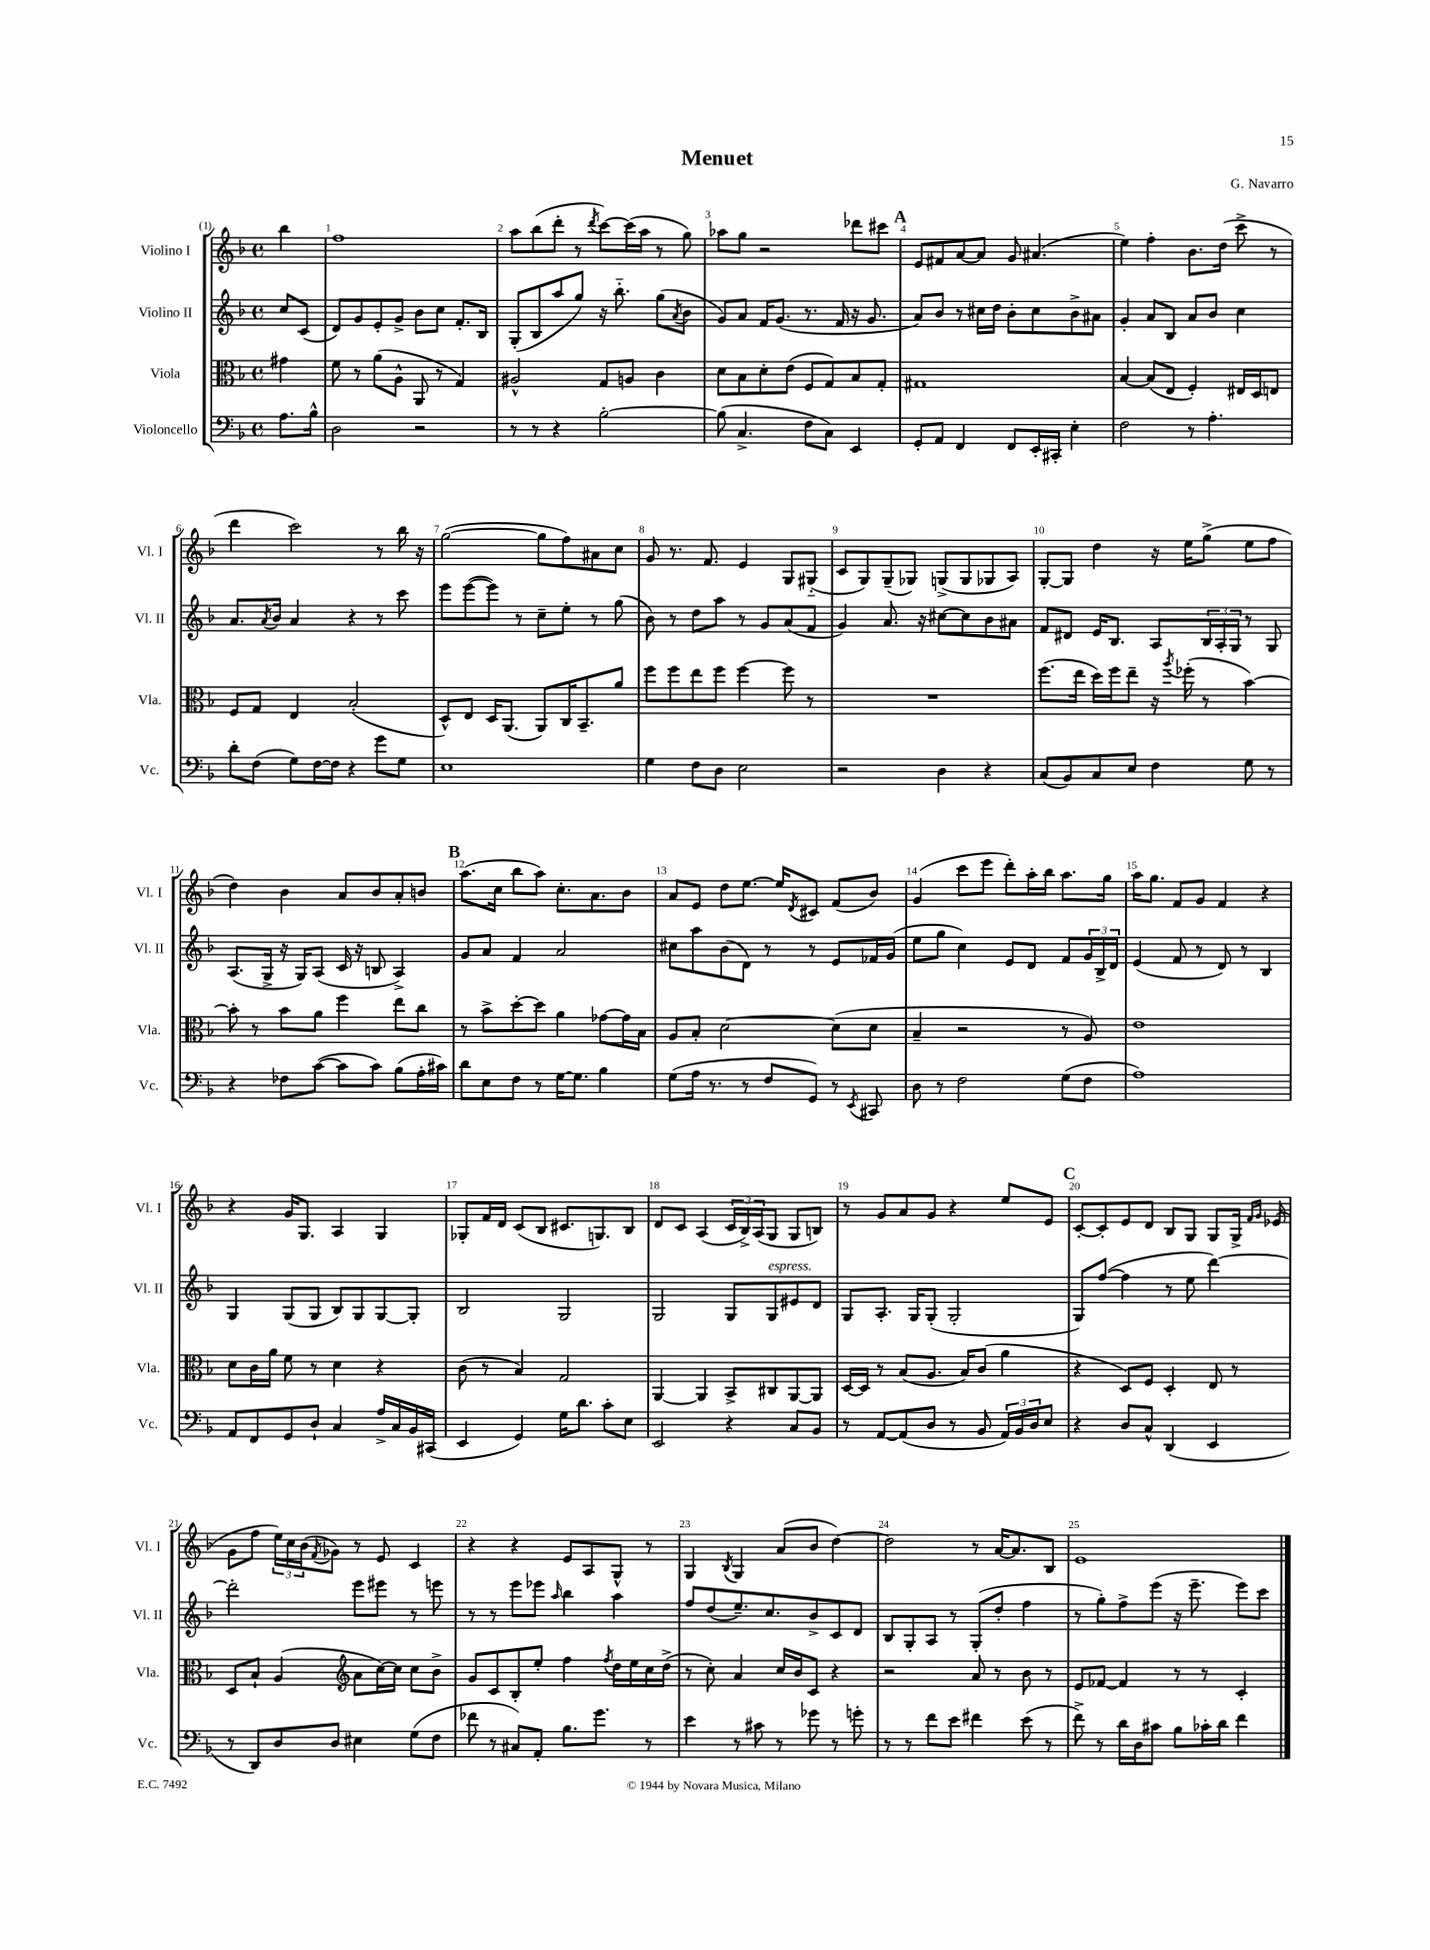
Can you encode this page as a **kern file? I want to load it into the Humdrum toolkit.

**kern	**kern	**kern	**kern
*part4	*part3	*part2	*part1
*staff4	*staff3	*staff2	*staff1
*I"Violoncello	*I"Viola	*I"Violino II	*I"Violino I
*I'Vc.	*I'Vla.	*I'Vl. II	*I'Vl. I
*clefF4	*clefC3	*clefG2	*clefG2
*k[b-]	*k[b-]	*k[b-]	*k[b-]
*M4/4	*M4/4	*M4/4	*M4/4
*met(c)	*met(c)	*met(c)	*met(c)
=	=	=	=
8.A\L	4g#X\	8cc/L	4bb-\
.	.	(8c/J	.
16B-^^\Jk	.	.	.
=1	=1	=1	=1
2D\	8f\	8d/L)	1ff
.	8r	8g/	.
.	(8a\L	8e'/	.
.	8A^^\J	8g^/J	.
2r	8AA/	8b-\L	.
.	8r	8cc\J	.
.	4G/)	8.f'/L	.
.	.	16B-/Jk	.
=2	=2	=2	=2
8r	2A#X^^/	(8G'/L	8aa\L
8r	.	8B-/	(8bb-\
4r	.	8aa/	8ddd'\J
.	.	8gg/J)	8r
.	.	.	8qddd/
[2B-'\	8G/L	16r	[8ccc\L)
.	.	8.bb-\	.
.	8An/J	.	(16ccc\L]
.	.	.	16aa\JJ
.	4c\	(8gg\L	8r
.	.	8qa/	.
.	.	8b-\J	8gg\)
=3	=3	=3	=3
(8B-\]	8d\L	8g/L)	8aa-X\L
4.C^/	8B-\	8a/J	8gg\J
.	8d'\	16f/KL	2r
.	.	(8.g/J	.
.	(8e\J	.	.
8F\L	8F/L	8.r	.
8C\J)	8G/)	.	.
.	.	16f/	.
4EE/	8B-/	16r	8ddd-X\L
.	.	8.g/	.
.	8G'/J	.	8ccc#X\J
!!LO:REH:place=s1:t=A
=4	=4	=4	=4
8GG'/L	1G#X	8a/L)	8e/L
8AA/J	.	8b-/J	8f#X/
4FF/	.	8r	[8a/
.	.	16cc#X\LL	8a/J]
.	.	16dd\JJ	.
8FF/L	.	8b-'\L	8g/
16EE'/L	.	8cc#\	(4.a#X/
16CC#X'/JJ	.	.	.
4E'\	.	8b-^\	.
.	.	8a#X\J	.
=5	=5	=5	=5
2F\	[4B-/	4g'/	4ee\)
.	(8B-/L]	8a/L	4ff'\
.	8E/J	8B-/J	.
8r	4F'/)	8a/L	8.b-\L
4.A'\	.	8b-/J	.
.	.	.	(16dd\Jk
.	16E#X/LL	4cc\	8ccc^\
.	16D/J	.	.
.	8En/J	.	8r
!!LO:LB:g=z
=6	=6	=6	=6
8d'\L	8F/L	8.a/L	4ddd\
(8F\J	8G/J	.	.
.	.	8qa/	.
.	.	16b-/Jk	.
8G\L)	4E/	4a/	2ccc\)
[16F\L	.	.	.
16F\JJ]	.	.	.
4r	(2B-'/	4r	.
8g\L	.	8r	8r
8G\J	.	8ccc\	16bb-\
.	.	.	16r
=7	=7	=7	=7
1E	8D^^/L)	8eee\L	([2gg\
.	8E/J	([8eee\	.
.	16D/KL	8eee\J])	.
.	(8.AA/J	.	.
.	.	8r	.
.	8AA/L)	8cc~\L	8gg\L]
.	16C/K	8ee'\J	8ff\)
.	8.BB-~/	.	.
.	.	8r	8a#X\
.	8a/J	(8gg\	8cc\J
=8	=8	=8	=8
4G\	8ff\L	8b-\)	8g/
.	8ff\	8r	8.r
8F\L	8ee\	8dd\L	.
.	.	.	8.f/
8D\J	8ff\J	8aa\J	.
2E\	[4ff\	8r	4e/
.	.	8g/L	.
.	8ff\]	(8a/	8G/L
.	8r	8f/J	(8G#X/J
=9	=9	=9	=9
2r	1r	4g/)	8c/L
.	.	.	8G/)
.	.	8.a/	(8G~/
.	.	.	8G-X/J)
.	.	16r	.
4D\	.	[8cc#X\L	(8Gn^/L
.	.	8cc#\]	8G/
4r	.	8b-\	8G-X/
.	.	8a#X\J	8A/J)
=10	=10	=10	=10
(8C/L	(8.ff\L	8f/L	[8G'/L
8BB-/)	.	8d#X/J	8G/J]
.	16ee\Jk	.	.
8C/	16dd\LL)	16e/KL	4dd\
.	16ff\J	8.B-/J	.
8E/J	8ee~\J	.	.
4F\	16r	8A/L	16r
.	8qaa/	.	.
.	(16ff-X'\	.	16ee\KL
.	8r	24B-/L	(8gg^\J
.	.	24A'/	.
.	.	24G/JJ	.
8G\	[4b-\)	8r	8ee\L
8r	.	8G/	8ff\J
!!LO:LB:g=z
=11	=11	=11	=11
4r	8b-'\]	(8.A/L	4dd\)
.	8r	.	.
.	.	16G^/Jk	.
8F-X\L	8b-\L	16r	4b-\
.	.	16G/KL)	.
([8c\J	8a\J	(8A/J	.
8c\L]	4ff\	16c/	8a/L
.	.	16r	.
8c\J)	.	8Bn/	8b-/
(8B-\L	8ee\L	4A^/)	8a'/
16A'\L	8cc\J	.	8bn/J
16c#X\JJ)	.	.	.
!!LO:REH:place=s1:t=B
=12	=12	=12	=12
8d\L	8r	8g/L	(8.aa\L
8E\	8b-^\L	8a/J	.
.	.	.	16cc\Jk
8F\J	[8dd'\	4f/	8bb-\L
8r	8dd\J]	.	8aa\J)
[16G\KL	4a\	2a/	8.cc'\L
8.G\J]	.	.	.
.	.	.	8.a\
4B-\	[8g-X\L	.	.
.	16g-\L]	.	8b-\J
.	16B-\JJ	.	.
=13	=13	=13	=13
(8G\L	8A/L	8cc#X\L	8a/L
16A\Jk	8B-'/J	8aa\	8e/J
8.r	.	.	.
.	[2d\	(8b-\	8dd\L
8r	.	8d\J)	[8.ee\J
8F/L	.	8r	.
.	.	.	16ee/KL]
.	.	.	8qd/
8GG/J)	.	8r	8c#X/J
8r	(8d\L]	8e/L	(8f/L
8qEE/	.	.	.
8CC#X/	8d\J	16f-X/L	8b-/J)
.	.	(16g/JJ	.
=14	=14	=14	=14
8D\	4B-~/	8ee\L	(4g/
8r	.	8gg\J	.
2F\	2r	4cc\)	8ccc\L
.	.	.	8eee\J
.	.	8e/L	8ddd'\L)
.	.	8d/J	16aa'\L
.	.	.	16bb-\JJ
(8G\L	8r	8f/L	8.aa\L
8F\J	8A/)	24g/L	.
.	.	24B-^/	.
.	.	.	16gg\Jk
.	.	24d/JJ	.
=15	=15	=15	=15
1A)	1e	(4e/	16aa\KL
.	.	.	8.gg\J
.	.	8f/	8f/L
.	.	8r	8g/J
.	.	8d/)	4f/
.	.	8r	.
.	.	4B-/	4r
!!LO:LB:g=z
=16	=16	=16	=16
8AA/L	8d\L	4G/	4r
8FF/	16c\L	.	.
.	16a\JJ	.	.
8GG/	8f\	(8G/L	16g/KL
.	.	.	8.G/J
8D`/J	8r	8G/J	.
4C/	4d\	8B-/L)	4A/
.	.	8G/	.
16A^/LL	4r	[8G/	4G/
16C/	.	.	.
16BB-/	.	8G'/J]	.
(16CC#X/JJ	.	.	.
=17	=17	=17	=17
4EE/	(8c\	2B-/	8G-X'/L
.	8r	.	16f/L
.	.	.	16d/JJ
4GG/)	4B-/)	.	(8c/L
.	.	.	8B-/J
16G\KL	2G/	2G/	8.c#X/L
8.d\J	.	.	.
.	.	.	8.Gn/)
8c'\L	.	.	.
8E\J	.	.	8B-/J
=18	=18	=18	=18
2EE/	[4AA/	2G/	8d/L
.	.	.	8c/J
.	4AA/]	.	(4A/
4r	8BB-^/L	8G/L	24c/LL
.	.	.	24B-^/)
.	.	.	(24A/J
!	!	!LO:TX:a:i:t=espress.	!
.	8C#X/	8G/	8G/J
8C/L	[8AA/	8e#X/	8G/L
8BB-/J	8AA/J]	8d/J	8Bn/J)
=19	=19	=19	=19
8r	[16D/LL	8G/L	8r
.	16D/JJ]	.	.
[8AA/L	8r	8.A'/J	8g/L
(8AA/]	(8B-/L	.	8a/
.	.	16G/KL	.
8D/J	8.A/J	(8G'/J	8g/J
8r	.	2G'/	4r
.	16B-/KL)	.	.
8BB-/	(8c/J	.	.
24AA/LL)	4a\	.	8ee/L
24BB-/	.	.	.
24D/J	.	.	.
8E/J	.	.	8e/J
!!LO:REH:place=s1:t=C
=20	=20	=20	=20
4r	4r	8G/L)	[8c'/L
.	.	([8ff/J	8c'/]
8D/L	8D/L)	4ff\]	8e/
8C^^/J	8F/J	.	8d/J
(4DD/	4D'/	8r	8B-/L
.	.	8ee\	8G/J
4EE/	8E/	[4ddd\)	8G/L
.	8r	.	16G^/Jk
.	.	.	16qqf/LL
.	.	.	16qqg/JJ
.	.	.	(16e-X/
!!LO:LB:g=z
=21	=21	=21	=21
8r	8D/L	2ddd'\]	8g\L
8DD/L)	8B-`/J	.	8ff\J
8D/	(4A/	.	24ee\LL)
.	.	.	24cc\
.	.	.	(24b-\J
.	.	.	8qf/
8D/J	.	.	8g-X\J)
*	*clefG2	*	*
4E#X\	8a\L	8eee\L	8r
.	[16cc\L)	8eee#X\J	8e/
.	16cc\JJ]	.	.
(8G\L	8cc\L	8r	4c/
8F\J	8b-^\J	8eeen\	.
=22	=22	=22	=22
8f-X\	8g/L	8r	4r
8r	8c/	8r	.
8C#X/L)	8B-'/	8eee\L	4r
8AA'/J	8ee'/J	8eee-X\J	.
.	.	16qqaa/	.
8.B-\L	4ff\	4bb-\	8e/L
.	.	.	8A/
8.g\J	.	.	.
.	8qff/	.	.
.	16dd\LL	4aa\	8G^^/J
.	16ee\	.	.
8r	16cc\	.	8r
.	(16dd^\JJ	.	.
=23	=23	=23	=23
4e\	8r	8ff/L	4G/
.	8cc'\)	(8dd/	.
.	.	.	8qB-/
8r	4a/	8.ee~/)	4G/
8c#X\	.	.	.
.	.	8.cc/	.
8r	16cc/LL	.	(8a/L
.	16b-/J	.	.
8g-X\	8c/J	8b-^/	8b-/J
8r	4r	8c/	[4dd\)
8gn'\	.	8d/J	.
=24	=24	=24	=24
8r	2r	8B-/L	2dd\]
8r	.	8G'/	.
8f\L	.	8A/J	.
8e\J	.	8r	.
4f#X\	8a/	(8G'/L	8r
.	8r	8dd'/J	[16a/KL
.	.	.	8.a/]
(8e\	8b-\	4ff\	.
8r	8r	.	8B-/J
=25	=25	=25	=25
8f^\)	8e/L	8r	1e
8r	[8f-X/J	8gg'\L)	.
16d\LL	4f-/]	8ff^\	.
16D\J	.	.	.
8c#X\J	.	(8eee\J	.
8B-\L	8r	16r	.
.	.	8.eee~\	.
16c-X'\L	8r	.	.
16d\JJ	.	.	.
4f\	4c'/	8eee\L)	.
.	.	8ccc\J	.
==	==	==	==
*-	*-	*-	*-
